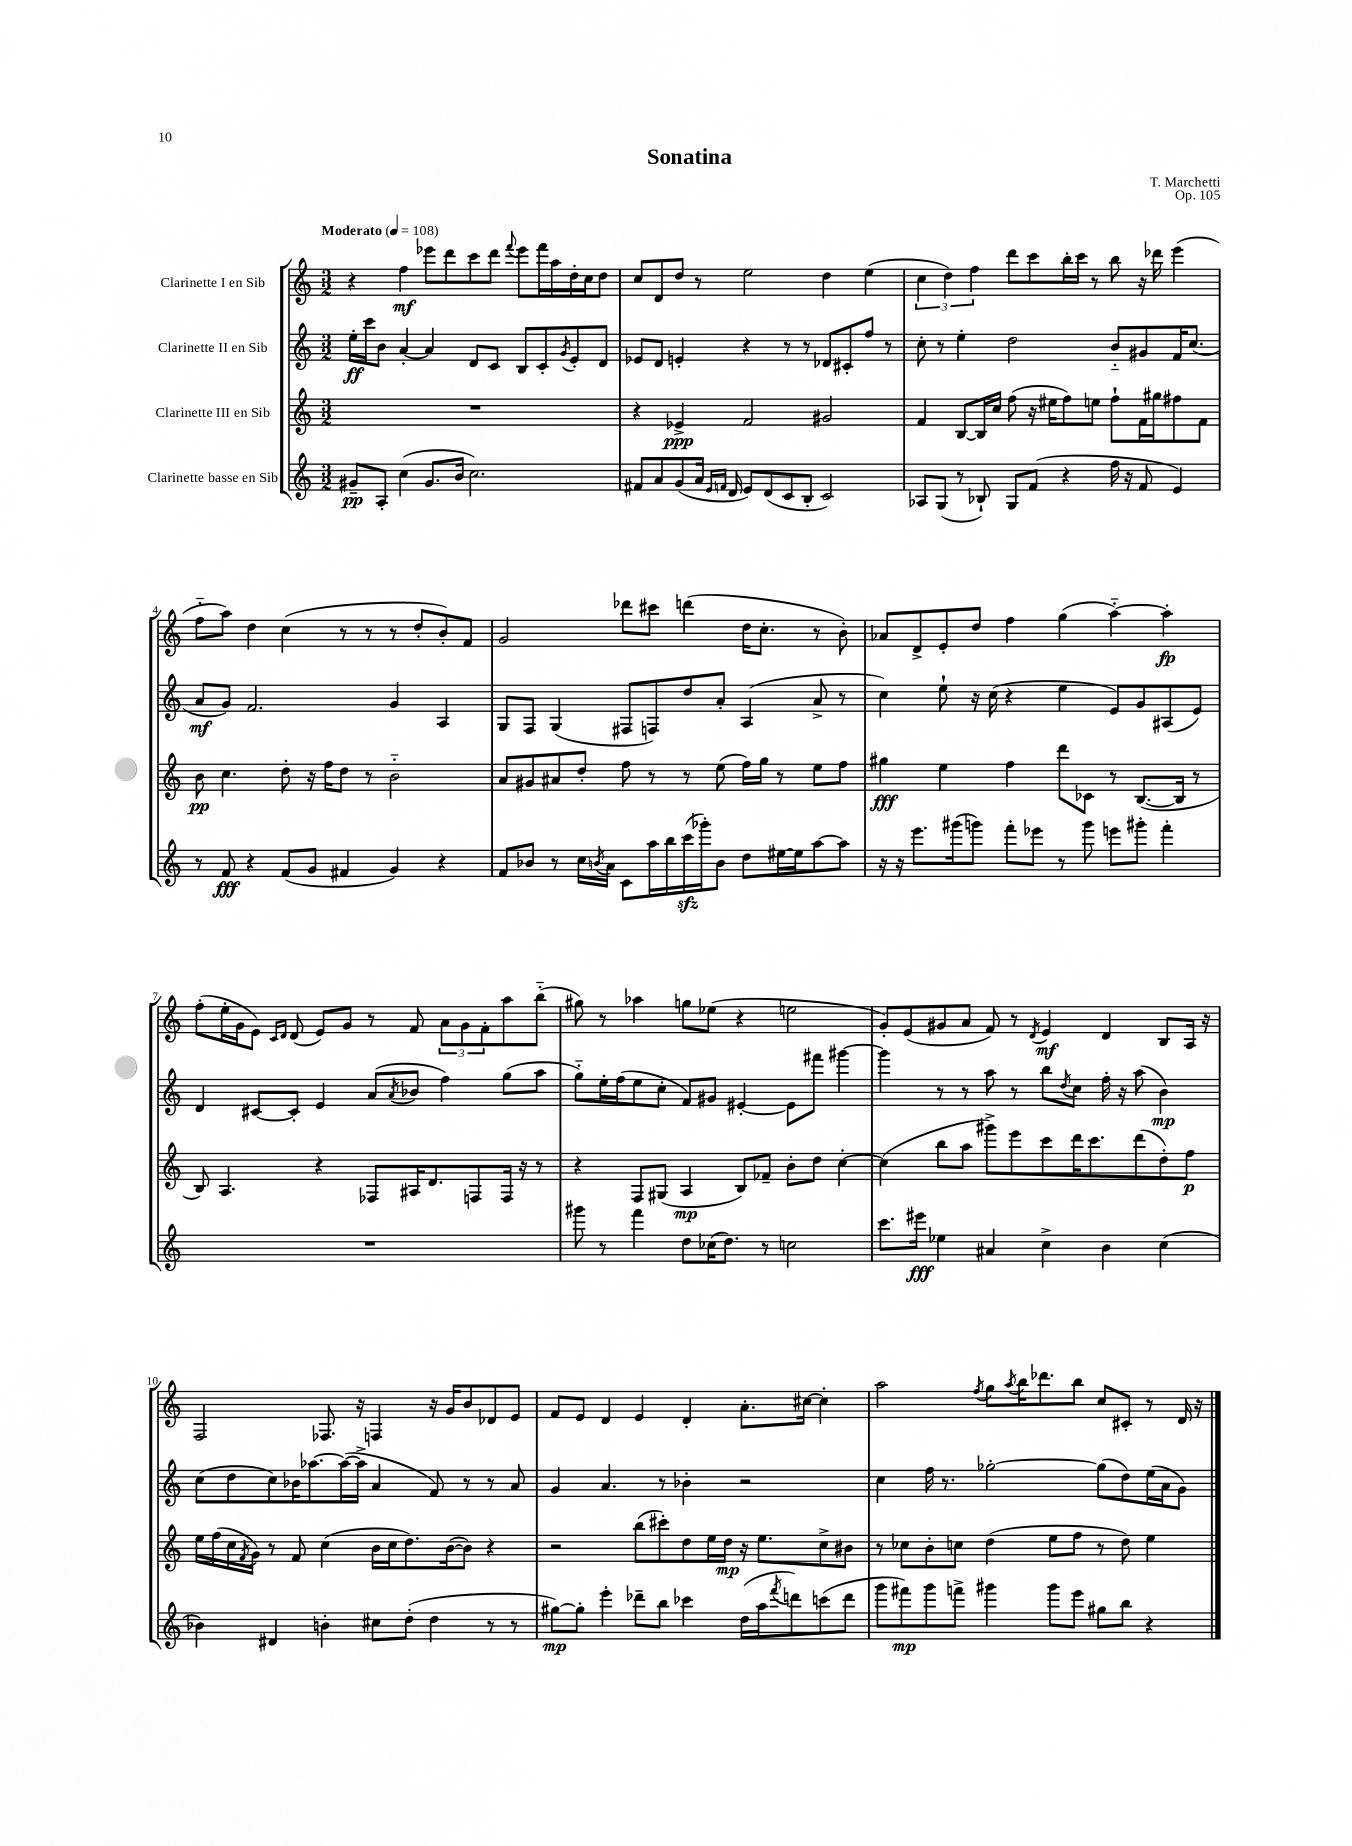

**kern	**dynam	**kern	**dynam	**kern	**dynam	**kern	**dynam
*part4	*part4	*part3	*part3	*part2	*part2	*part1	*part1
*staff4	*staff4	*staff3	*staff3	*staff2	*staff2	*staff1	*staff1
*I"Clarinette basse en Sib	*	*I"Clarinette III en Sib	*	*I"Clarinette II en Sib	*	*I"Clarinette I en Sib	*
*clefG2	*	*clefG2	*	*clefG2	*	*clefG2	*
*k[]	*	*k[]	*	*k[]	*	*k[]	*
*M3/2	*	*M3/2	*	*M3/2	*	*M3/2	*
*MM108	*	*MM108	*	*MM108	*	*MM108	*
=1	=1	=1	=1	=1	=1	=1	=1
!	!	!	!	!	!	!LO:TX:a:B:t=Moderato	!
8g#X~/L	pp	1.r	.	16ee'\LL	ff	4r	.
.	.	.	.	16ccc\J	.	.	.
8A'/J	.	.	.	8b\J	.	.	.
(4cc\	.	.	.	[4a'/	.	4ff\	mf
8.g#/L	.	.	.	4a/]	.	8eee-X\L	.
.	.	.	.	.	.	8ddd\	.
16b/Jk	.	.	.	.	.	.	.
2.cc\)	.	.	.	8d/L	.	8ccc\	.
.	.	.	.	8c/J	.	8ddd\J	.
.	.	.	.	.	.	8qqfff/	.
.	.	.	.	8B/L	.	8eee-\L	.
.	.	.	.	8c'/	.	16fff\L	.
.	.	.	.	.	.	16aa\	.
.	.	.	.	8qg/	.	.	.
.	.	.	.	8e'/	.	16dd'\	.
.	.	.	.	.	.	16cc\J	.
.	.	.	.	8d/J	.	8dd\J	.
=2	=2	=2	=2	=2	=2	=2	=2
8f#X/L	.	4r	.	8e-X/L	.	8cc/L	.
8a/	.	.	.	8d/J	.	8d/	.
(8g/	.	4e-X^/	ppp	4en'/	.	8dd/J	.
16a/Jk	.	.	.	.	.	8r	.
16qqe/LL	.	.	.	.	.	.	.
16qqfn/JJ	.	.	.	.	.	.	.
16d/	.	.	.	.	.	.	.
8e/L)	.	2f/	.	4r	.	2ee\	.
(8d/	.	.	.	.	.	.	.
8c/	.	.	.	8r	.	.	.
8B'/J	.	.	.	8r	.	.	.
2c/)	.	2g#X/	.	8d-X/L	.	4dd\	.
.	.	.	.	8c#X'/	.	.	.
.	.	.	.	8ff/J	.	(4ee\	.
.	.	.	.	8r	.	.	.
=3	=3	=3	=3	=3	=3	=3	=3
8A-X/L	.	4f/	.	8cc'\	.	6cc\	.
(8G/J	.	.	.	8r	.	.	.
.	.	.	.	.	.	6dd\)	.
8r	.	[8B/L	.	4ee'\	.	.	.
.	.	.	.	.	.	6ff\	.
8B-X`/)	.	16B/L]	.	.	.	.	.
.	.	16cc/JJ	.	.	.	.	.
8G/L	.	(8ff\	.	2dd\	.	8ddd\L	.
(8f/J	.	16r	.	.	.	8ccc\	.
.	.	16ee#X\KL	.	.	.	.	.
4r	.	8ff\)	.	.	.	16bb'\L	.
.	.	.	.	.	.	16ccc\JJ	.
.	.	8een\J	.	.	.	8r	.
16ff\	.	8ff`\L	.	8b/L	.	8bb\	.
16r	.	.	.	.	.	.	.
8f/	.	16f\L	.	8g#X/	.	16r	.
.	.	16gg#X\J	.	.	.	16ddd-X\	.
4e/)	.	8ff#X\	.	16f/K	.	(4eee\	.
.	.	.	.	(8.cc/J	.	.	.
.	.	8f\J	.	.	.	.	.
!!LO:LB:g=z
=4	=4	=4	=4	=4	=4	=4	=4
8r	.	8b\	pp	8a/L	mf	8ff\L	.
8f/	fff	4.cc\	.	8g/J)	.	8aa\J)	.
4r	.	.	.	2.f/	.	4dd\	.
(8f/L	.	8dd'\	.	.	.	(4cc\	.
8g/J	.	16r	.	.	.	.	.
.	.	16ff\KL	.	.	.	.	.
4f#X/	.	8dd\J	.	.	.	8r	.
.	.	8r	.	.	.	8r	.
4g/)	.	2b\	.	4g/	.	8r	.
.	.	.	.	.	.	8dd'/L	.
4r	.	.	.	4A/	.	8b'/)	.
.	.	.	.	.	.	8f/J	.
=5	=5	=5	=5	=5	=5	=5	=5
8f/L	.	8a/L	.	8G/L	.	2g/	.
8b-X/J	.	8g#X/	.	8F/J	.	.	.
8r	.	8a#X/	.	(4G/	.	.	.
16cc\LL	.	8dd'/J	.	.	.	.	.
8qbn/	.	.	.	.	.	.	.
16a\JJ	.	.	.	.	.	.	.
8c\L	.	8ff\	.	8F#X/L	.	8ddd-X\L	.
16aa\L	.	8r	.	8Fn/)	.	8ccc#X\J	.
16bb\	.	.	.	.	.	.	.
(16ccczz\	.	8r	.	8dd/	.	(4dddn\	.
16ggg-X'\J)	.	.	.	.	.	.	.
8b\J	.	(8ee\	.	8a'/J	.	.	.
8dd\L	.	16ff\LL)	.	(4A/	.	16dd\KL	.
.	.	16gg\JJ	.	.	.	8.cc'\J	.
[16ee#X\L	.	8r	.	.	.	.	.
16ee#\J]	.	.	.	.	.	.	.
[8aa\	.	8ee\L	.	8a^/	.	8r	.
8aa\J]	.	8ff\J	.	8r	.	8b'\)	.
=6	=6	=6	=6	=6	=6	=6	=6
16r	.	4gg#X\	fff	4cc\)	.	8a-X/L	.
16r	.	.	.	.	.	.	.
8.eee\L	.	.	.	.	.	8d^/	.
.	.	4ee\	.	8ee`\	.	8e'/	.
(16ggg#X\k	.	.	.	.	.	.	.
8gggn\J)	.	.	.	16r	.	8dd/J	.
.	.	.	.	(16cc\	.	.	.
8fff'\L	.	4ff\	.	4r	.	4ff\	.
8eee-X\J	.	.	.	.	.	.	.
8r	.	8ddd\L	.	4ee\	.	(4gg\	.
8ggg\	.	8c-X\J	.	.	.	.	.
8eeen\L	.	8r	.	8e/L)	.	[4aa\)	.
8ggg#X'\J	.	([8.B/L	.	8g/	.	.	.
4fff'\	.	.	.	(8A#X/	.	4aa'\]	fp
.	.	16B/Jk]	.	.	.	.	.
.	.	8r	.	8e/J)	.	.	.
!!LO:LB:g=z
=7	=7	=7	=7	=7	=7	=7	=7
1.r	.	8B/)	.	4d/	.	(8ff'\L	.
.	.	4.A/	.	.	.	16ee'\L	.
.	.	.	.	.	.	16g\J	.
.	.	.	.	[8c#X/L	.	8e\J)	.
.	.	.	.	.	.	16qqc/LL	.
.	.	.	.	.	.	16qqd/JJ	.
.	.	.	.	8c#'/J]	.	(8d/	.
.	.	4r	.	4e/	.	8e/L)	.
.	.	.	.	.	.	8g/J	.
.	.	8F-X/L	.	(8a/L	.	8r	.
.	.	.	.	8qa/	.	.	.
.	.	16A#X/K	.	8b-X/J	.	8f/	.
.	.	8.d/	.	.	.	.	.
.	.	.	.	4ff\)	.	12a\L	.
.	.	.	.	.	.	12g\	.
.	.	8Fn/	.	.	.	.	.
.	.	.	.	.	.	12f'\	.
.	.	16F/Jk	.	(8gg\L	.	8aa\	.
.	.	16r	.	.	.	.	.
.	.	8r	.	8aa\J	.	(8bb\J	.
=8	=8	=8	=8	=8	=8	=8	=8
8ggg#X\	.	4r	.	8gg\L)	.	8gg#X\)	.
8r	.	.	.	16ee'\L	.	8r	.
.	.	.	.	(16ff\J	.	.	.
4fff\	.	8F/L	.	8ee\	.	4aa-X\	.
.	.	(8G#X/J	.	8cc'\J	.	.	.
8dd\L	.	4A/	mp	8f/L)	.	8ggn\L	.
(16cc-X\K	.	.	.	8g#X/J	.	(8ee-X\J	.
8.dd\J)	.	.	.	.	.	.	.
.	.	8B/L)	.	[4e#X'/	.	4r	.
8r	.	8f-X~/J	.	.	.	.	.
2ccn\	.	8b'\L	.	8e#\L]	.	2een\	.
.	.	8dd\J	.	8fff#X\J	.	.	.
.	.	[4cc'\	.	[4ggg#X\	.	.	.
=9	=9	=9	=9	=9	=9	=9	=9
8.ccc\L	.	(4cc\]	.	4ggg#\]	.	8g'/L)	.
.	.	.	.	.	.	(8e/	.
16eee#X\Jk	fff	.	.	.	.	.	.
4ee-X\	.	8bb\L	.	8r	.	8g#X/	.
.	.	8aa\J	.	8r	.	8a/J	.
4a#X/	.	8ggg#X^\L)	.	8aa\	.	8f/)	.
.	.	8eee\	.	8r	.	8r	.
.	.	.	.	.	.	8qd/	.
4cc^\	.	8ccc\	.	8bb\L	.	4e/	mf
.	.	.	.	8qdd/	.	.	.
.	.	16ddd\K	.	8cc\J	.	.	.
.	.	8.ccc\	.	.	.	.	.
4b\	.	.	.	16ff'\	.	4d/	.
.	.	.	.	16r	.	.	.
.	.	(8ddd\	.	(8aa\	.	.	.
(4cc\	.	8dd'\)	.	4b\)	mp	8B/L	.
.	.	8ff\J	p	.	.	16A/Jk	.
.	.	.	.	.	.	16r	.
!!LO:LB:g=z
=10	=10	=10	=10	=10	=10	=10	=10
4b-X\)	.	16ee\LL	.	(8cc\L	.	2F/	.
.	.	(16ff\	.	.	.	.	.
.	.	16cc\	.	8dd\	.	.	.
.	.	8qf/	.	.	.	.	.
.	.	16g\JJ)	.	.	.	.	.
4d#X/	.	8r	.	8cc\)	.	.	.
.	.	8f/	.	16b-X\K	.	.	.
.	.	.	.	[8.aa-X\	.	.	.
4bn'\	.	(4cc\	.	.	.	8.F-X/	.
.	.	.	.	(16aa-\L_	.	.	.
.	.	.	.	16aa-^\JJ]	.	16r	.
8cc#X\L	.	16b\LL	.	4a/	.	4Fn/	.
.	.	16cc\J	.	.	.	.	.
(8dd'\J	.	8.dd\)	.	.	.	.	.
4dd\	.	.	.	8f/)	.	16r	.
.	.	([16b\k	.	.	.	16g/KL	.
.	.	8b\J])	.	8r	.	8b/	.
8r	.	4r	.	8r	.	8d-X/	.
8r	.	.	.	8a/	.	8e/J	.
=11	=11	=11	=11	=11	=11	=11	=11
[8gg#X\L)	mp	2r	.	4g/	.	8f/L	.
8gg#'\J]	.	.	.	.	.	8e/J	.
4eee'\	.	.	.	4.a/	.	4d/	.
8ddd-X~\L	.	(8bb\L	.	.	.	4e/	.
8bb\J	.	8ccc#X'\)	.	8r	.	.	.
4ccc-X\	.	8dd\	.	4b-X'\	.	4d'/	.
.	.	16ee\L	.	.	.	.	.
.	.	16dd\JJ	mp	.	.	.	.
(16dd\LL	.	16r	.	2r	.	8.a'\L	.
16aa\J	.	8.ee\L	.	.	.	.	.
8qfff/	.	.	.	.	.	.	.
8dddn\)	.	.	.	.	.	.	.
.	.	.	.	.	.	[16cc#X\Jk	.
(8cccn\	.	8cc^\	.	.	.	4cc#'\]	.
8ddd\J	.	8b#X\J	.	.	.	.	.
=12	=12	=12	=12	=12	=12	=12	=12
8ggg\L	.	8r	.	4cc\	.	2aa\	.
8fff#X\)	mp	8cc-X\L	.	.	.	.	.
8ggg\	.	8b'\	.	16ff\	.	.	.
.	.	.	.	8.r	.	.	.
8fffn^\J	.	8ccn\J	.	.	.	.	.
.	.	.	.	.	.	8qff/	.
4ggg#X\	.	(4dd\	.	[2gg-X'\	.	8gg\L	.
.	.	.	.	.	.	8qaa/	.
.	.	.	.	.	.	16bb\K	.
.	.	.	.	.	.	8.ddd-X\	.
8ggg#\L	.	8ee\L	.	.	.	.	.
8eee\J	.	8ff\J	.	.	.	8bb\J	.
8gg#X\L	.	8r	.	(8gg-\L]	.	8cc/L	.
8bb\J	.	8dd\)	.	8dd\)	.	8c#X'/J	.
4r	.	4ee\	.	(16ee\L	.	8r	.
.	.	.	.	16a\J	.	.	.
.	.	.	.	8g\J)	.	16d/	.
.	.	.	.	.	.	16r	.
==	==	==	==	==	==	==	==
*-	*-	*-	*-	*-	*-	*-	*-
